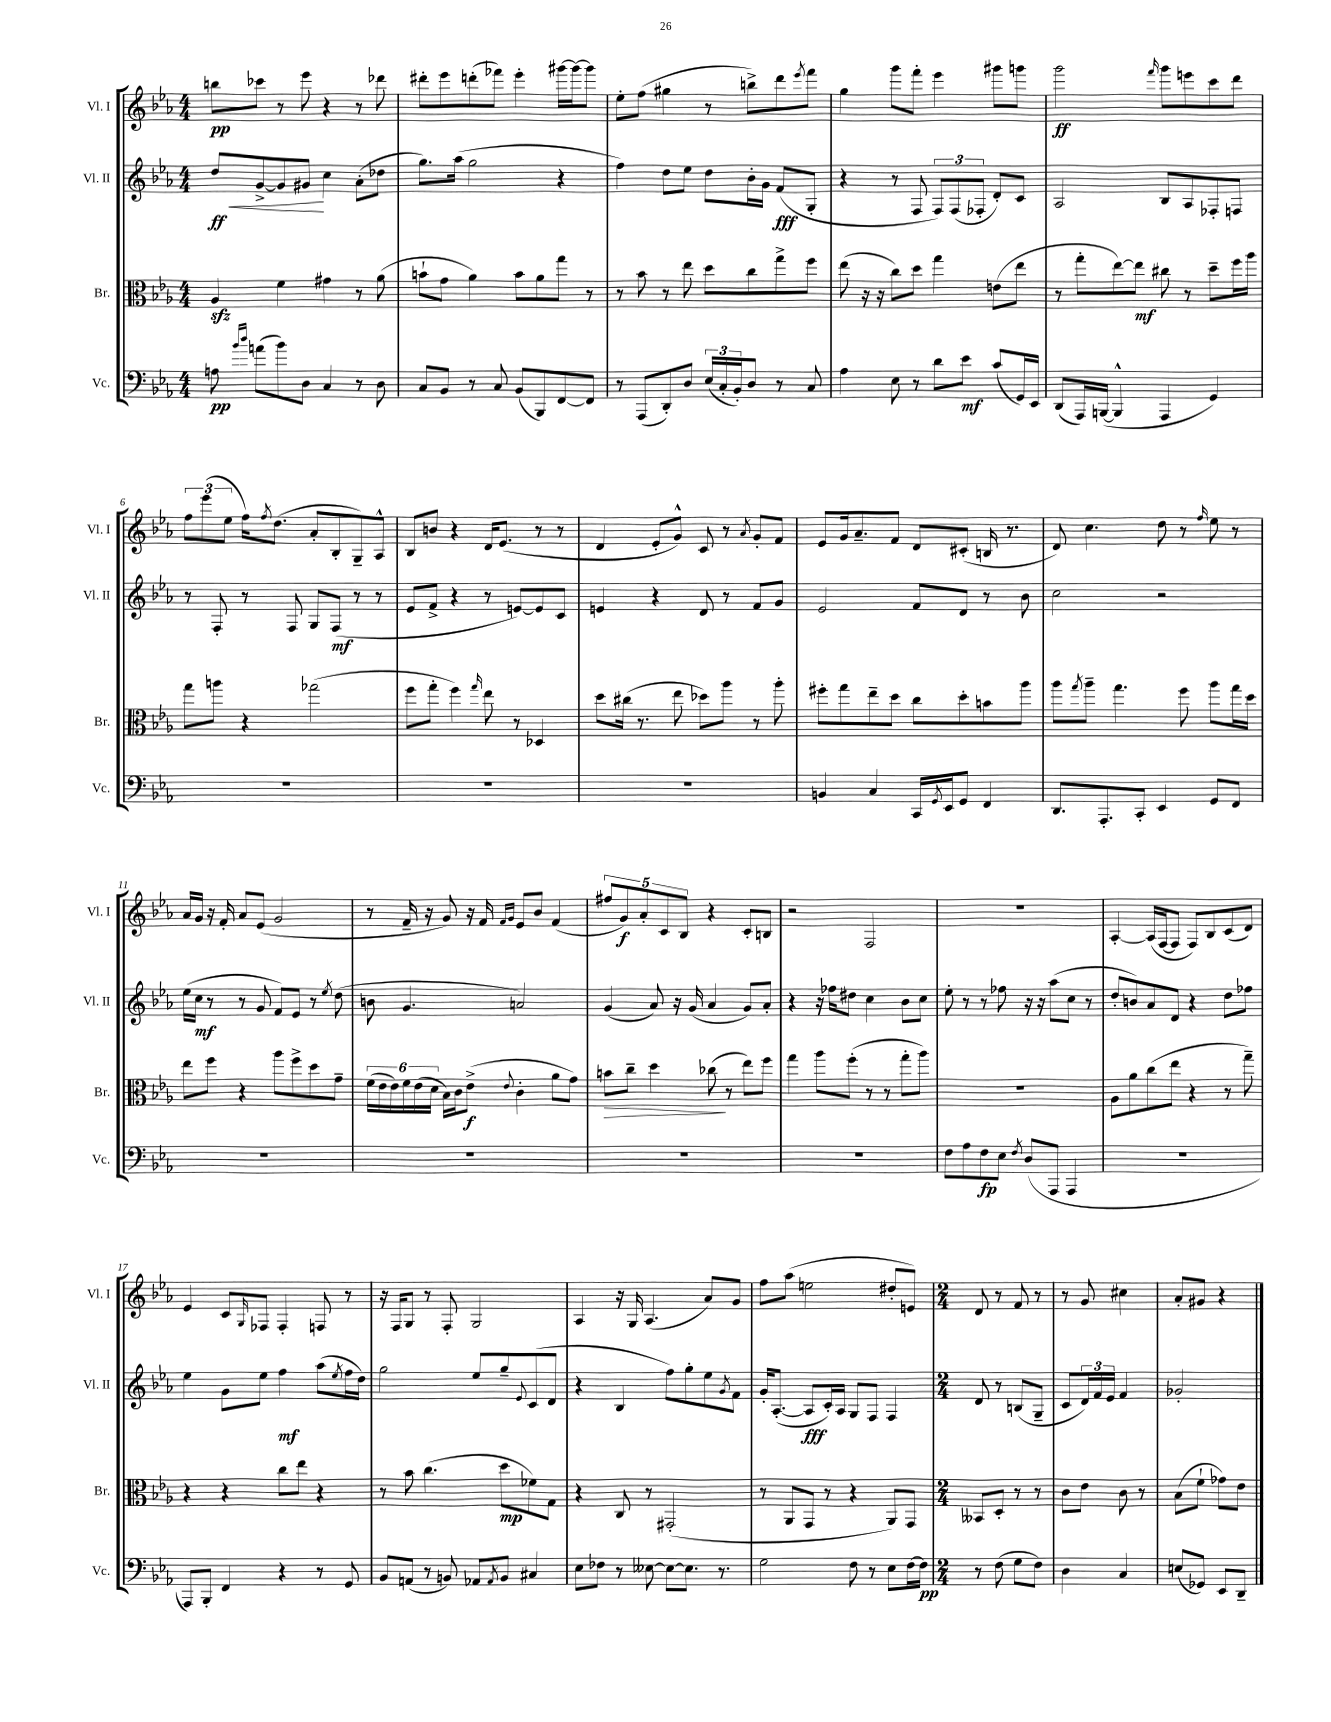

**kern	**kern	**kern	**kern
*staff4	*staff3	*staff2	*staff1
*clefF4	*clefC3	*clefG2	*clefG2
*k[b-e-a-]	*k[b-e-a-]	*k[b-e-a-]	*k[b-e-a-]
*M4/4	*M4/4	*M4/4	*M4/4
8A	4A-	8dd	8bb
16qqb-	.	.	.
16qqdd	.	.	.
(8a	.	[8g^	8ccc-
8b-)	4f	8g]	8r
8D	.	8g#	8eee-
4C	4g#	4cc	4r
8r	8r	(8a-'	8r
8D	(8a-	8dd-	8ddd-
=	=	=	=
8C	8b`	8.gg)	8ddd#'
8BB-	8g	.	8eee-
.	.	(16aa-	.
8r	4a-)	2gg	(8ddd'
8C	.	.	8fff-)
(8BB-	8b	.	4eee-'
8BBB-)	8a-	.	.
[8FF	8gg	4r	[16ggg#
.	.	.	16ggg#_
8FF]	8r	.	8ggg#]
=	=	=	=
8r	8r	4ff)	8ee-'
(8AAA-	8b-	.	(8ff
8DD')	8r	8dd	4gg#
8D	8ee-	8ee-	.
(24E-	8dd	8dd	8r
24C'	.	.	.
24BB-')	.	.	.
8D	8cc	16b-'	8bb^)
.	.	16g	.
8r	8gg^	(8f	8ddd
.	.	.	8qeee-
8C	8ff	8G'	8fff
=	=	=	=
4A-	(8ee-	4r	4gg
.	16r	.	.
.	16r	.	.
8E-	8cc)	8r	8ggg
8r	8dd	8F	8fff'
8d	4gg	12F)	4eee-
.	.	(12F	.
8e-	.	.	.
.	.	12F-'	.
(8c	(8e	8d')	8ggg#
16GG)	8ee-	8c	8ggg
16EE-	.	.	.
=	=	=	=
(8DD	8r	2A-	2ggg
16AAA-)	8gg'	.	.
([16BBB	.	.	.
4BBB^^]	[8ee-)	.	.
.	8ee-]	.	.
.	.	.	16qqfff
4AAA-	8cc#	8B-	8ggg
.	8r	8A-	8eee
4GG)	8dd~	8F-'	8ccc
.	16ff	8F	8ddd
.	16aa-	.	.
=	=	=	=
1r	8gg	8r	12ff
.	.	.	(12eee-
.	8aa	8F'	.
.	.	.	12ee-
.	4r	8r	16ff)
.	.	.	8qff
.	.	.	(8.dd
.	.	8F	.
.	(2gg-	8G	8a-'
.	.	(8F	8B-'
.	.	8r	8G~)
.	.	8r	8A-^^
=	=	=	=
1r	8ff	8e-	8B-
.	8gg'	8f^	8b
.	4ff)	4r	4r
.	16qqgg	.	.
.	8ee-	8r	16d
.	.	.	(8.e-
.	8r	[8e)	.
.	4D-	8e]	8r
.	.	8c	8r
=	=	=	=
1r	8dd	4e	4d
.	(16cc#	.	.
.	8.r	.	.
.	.	4r	8e-'
.	8ee-	.	8g^^)
.	8dd-)	8d	8c
.	8aa-	8r	8r
.	.	.	8qa-
.	8r	8f	8g'
.	8aa-'	8g	8f
=	=	=	=
4BB	8ff#'	2e-	8e-
.	8gg	.	16g
.	.	.	8.a-~
4C	8ee-~	.	.
.	8dd	.	8f
16CC	8cc	8f	8d
8qGG	.	.	.
16EE-	.	.	.
8GG	8dd'	8d	(8c#'
4FF	8b	8r	16B
.	.	.	8.r
.	8aa-	8b-	.
=	=	=	=
8.DD	8aa-	2cc	8d)
.	8qgg	.	.
.	8aa-~	.	4.cc
8.AAA-'	.	.	.
.	4.gg	.	.
8CC'	.	.	.
4EE-	.	2r	8dd
.	8ff	.	8r
.	.	.	16qqff
8GG	8aa-	.	8ee-
8FF	16gg	.	8r
.	16dd	.	.
=	=	=	=
1r	8ee-	(16ee-	16a-
.	.	16cc	16g
.	8ff	8r	16r
.	.	.	16f'
.	4r	8r	8a-
.	.	8g	(8e-
.	8aa-	8f)	2g
.	8ff^	8e-	.
.	8dd	8r	.
.	.	8qee-	.
.	8g~	(8dd	.
=	=	=	=
1r	(24f	8b	8r
.	24e-	.	.
.	24e-)	.	.
.	24f	4.g	16f~
.	(24e-	.	.
.	.	.	16r
.	24d	.	.
.	16B-)	.	8g)
.	16c	.	.
.	(8e-^	.	16r
.	.	.	16f
.	.	.	16qqf
.	8qqe-	.	16qqg
.	4c'	2a)	8e-
.	.	.	8b-
.	8a-	.	(4f
.	8g)	.	.
=	=	=	=
1r	8b	(4g	10ff#
.	.	.	10g)
.	8cc~	.	.
.	.	.	10a-'
.	4dd	8a-)	.
.	.	.	10c
.	.	16r	.
.	.	.	10B-
.	.	(16g	.
.	(8cc-	4a-	4r
.	8r	.	.
.	8ee-)	8g)	8c'
.	8ff	8a-'	8B
=	=	=	=
1r	4gg	4r	2r
.	8aa-	16r	.
.	.	16ff-	.
.	(8ff'	8dd#	.
.	8r	4cc	2F
.	8r	.	.
.	8gg'	8b-	.
.	8aa-)	8cc	.
=	=	=	=
8F	1r	8ee-'	1r
8A-	.	8r	.
8F	.	8r	.
8E-	.	8ff-	.
8qF	.	.	.
(8D	.	16r	.
.	.	16r	.
8AAA-	.	(8aa-	.
4AAA-	.	8cc	.
.	.	8r	.
=	=	=	=
1r	8A-	8dd'	[4A-'
.	8a-	8b)	.
.	(8cc	8a-	(16A-]
.	.	.	[16F
.	8ee-	8d	8F]
.	4r	4r	8F)
.	.	.	8B-
.	8r	8dd	(8c
.	8gg~)	8ff-	8d)
=	=	=	=
8AAA-)	4r	4ee-	4e-
8BBB-'	.	.	.
4FF	4r	8g	8c
.	.	.	16qqG
.	.	8ee-	8F-
4r	8cc	4ff	4F-'
.	8ee-	.	.
8r	4r	(8aa-	8F
.	.	8qee-	.
8GG	.	16ff	8r
.	.	16dd)	.
=	=	=	=
8BB-	8r	2gg	16r
.	.	.	16F
(8AA	8b-	.	8G
8r	(4.cc	.	8r
8BB)	.	.	8F'
8AA-	.	8ee-	2G
8qAA-	.	.	.
8BB	8dd	8gg~	.
.	.	8qqe-	.
4C#	8f-)	(8c	.
.	8G	8d	.
=	=	=	=
8E-	4r	4r	4A-
8F-	.	.	.
8r	8C	4B-	16r
.	.	.	16G
[8E--	8r	.	(4.A-
8E--_	(2GG#'	8ff)	.
8.E--]	.	8gg'	.
.	.	8ee-	8a-)
8.r	.	.	.
.	.	8qg	.
.	.	8f	8g
=	=	=	=
2G	8r	16g'	8ff
.	.	([8.A-'	.
.	8AA-	.	(8aa-
.	8GG	8A-]	2ee
.	8r	16c')	.
.	.	16A-	.
8F	4r	8G	.
8r	.	8F	.
8E-	8AA-)	4F	8dd#'
[16F	8GG	.	8e)
16F]	.	.	.
=	=	=	=
*M2/4	*M2/4	*M2/4	*M2/4
8r	8BB--	8d	8d
(8F	8D'	8r	8r
8G	8r	(8B	8f
8F)	8r	8G~	8r
=	=	=	=
4D	8c	8c	8r
.	8e-	24d)	8g
.	.	24f	.
.	.	24e-	.
4C	8c	4f	4cc#
.	8r	.	.
=	=	=	=
(8E	(8B-	2g-'	8a-'
8GG-)	8f`	.	8g#
8EE-	8g-)	.	4r
8DD~	8e-	.	.
==	==	==	==
*-	*-	*-	*-
